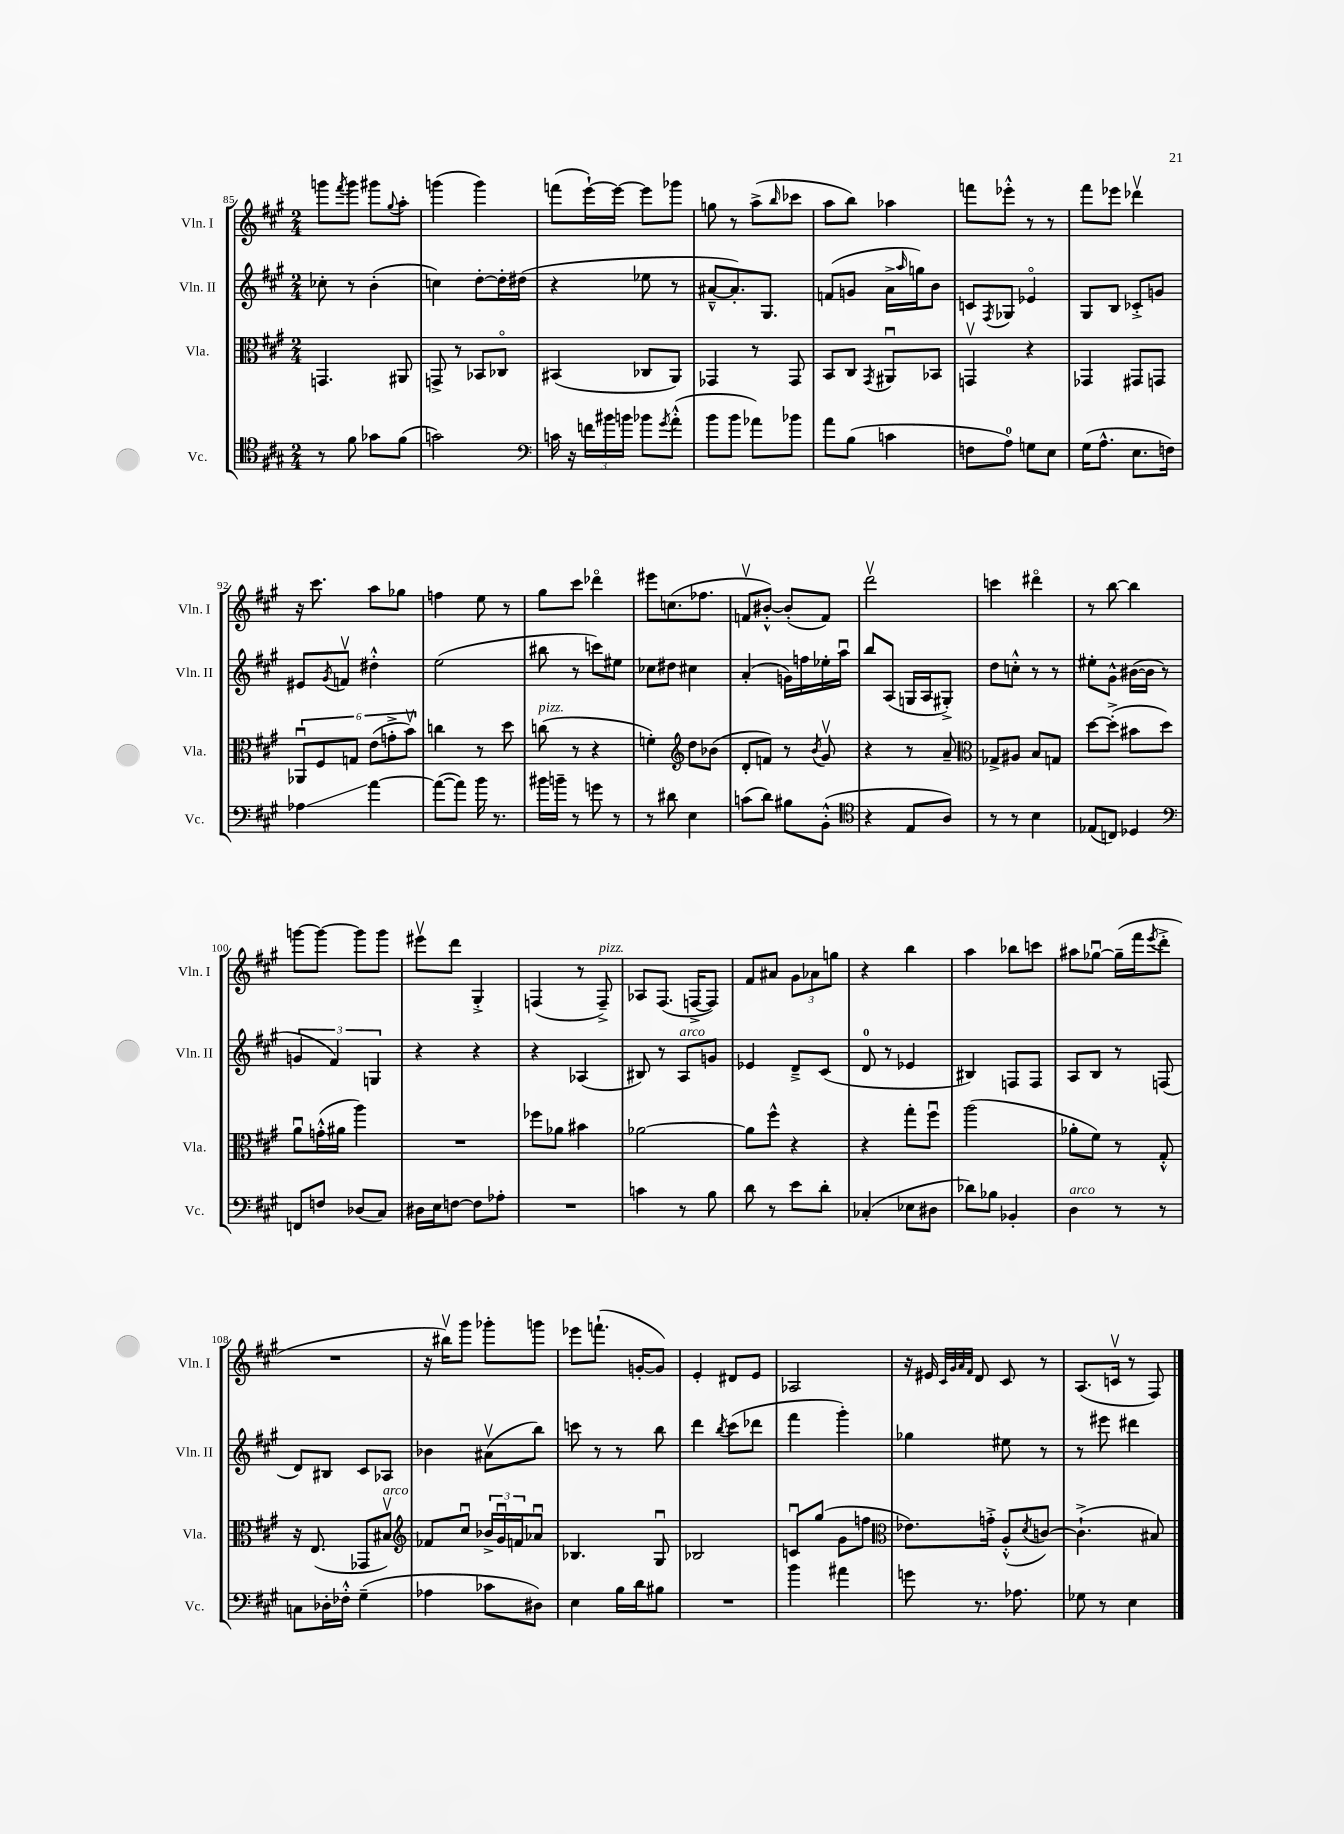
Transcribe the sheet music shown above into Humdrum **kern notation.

**kern	**kern	**kern	**kern
*staff4	*staff3	*staff2	*staff1
*clefC4	*clefC3	*clefG2	*clefG2
*k[f#c#g#]	*k[f#c#g#]	*k[f#c#g#]	*k[f#c#g#]
*M2/4	*M2/4	*M2/4	*M2/4
8r	4.GG	8cc-'	8ggg
.	.	.	8qfff#
8f#	.	8r	8ggg
8g-	.	(4b'	8ggg#
.	.	.	8qqgg#
(8f#	8AA#	.	8aa'
=	=	=	=
2g)	8GG^	4cc)	(4ggg
.	8r	.	.
.	8BB-	[8dd'	4ggg)
.	8C-o	16dd']	.
.	.	(16dd#	.
=	=	=	=
*clefF4	*	*	*
16c	(4BB#	4r	(8fff
16r	.	.	.
24f	.	.	[16eee`)
24b#	.	.	.
.	.	.	16eee_
24b	.	.	.
8b-	8C-	8ee-	8eee]
8qg#	.	.	.
(8a'^^	8AA)	8r	8ggg-
=	=	=	=
8b	4GG-	[8a#~^^	8gg
8b	.	8.a#'])	8r
8a-)	8r	.	(8aa^
.	.	8.G#	.
.	.	.	16qqbb
8b-	8GG-	.	8ccc-
=	=	=	=
8a	8BB	(8f	8aa
(8B	8C#	8g	8bb)
.	8qGG#	.	.
4c	8AA#u	16a^	4aa-
.	.	16qqaa	.
.	.	16gg)	.
.	8BB-	8b	.
=	=	=	=
8F	4GGv	8c	8fff
.	.	8qF#	.
8A)	.	8G-	8eee-'^^
8G	4r	4e-o	8r
8E	.	.	8r
=	=	=	=
(16G#	4GG-	8G#	8fff#
8.A^^	.	.	.
.	.	8B	8eee-
8.E	8GG#	8c-'^	4ddd-v
.	8GG	8g	.
16F)	.	.	.
=	=	=	=
4A-	12AA-u	8e#	16r
.	.	.	8.ccc#
.	12F#	.	.
.	.	8qg#	.
.	.	8fv	.
.	12G	.	.
[4a	(12e	4dd#'^^	8aa
.	12g'^	.	.
.	.	.	8gg-
.	12bv)	.	.
=	=	=	=
(8a_	4cc	(2ee	4ff
8a])	.	.	.
16b	8r	.	8ee
8.r	.	.	.
.	8dd	.	8r
=	=	=	=
16b#	(8cc	8bb#	8gg#
16b~	.	.	.
8r	8r	8r	8ccc#
8g	4r	8ccc)	4ddd-o
8r	.	8ee#	.
=	=	=	=
8r	4f')	8cc-	8eee#
8d#	.	8dd#	(8.cc
*	*clefG2	*	*
4E	8dd	4cc#	.
.	.	.	8.ff-
.	(8b-	.	.
=	=	=	=
(8c	8d'	(4a'	8fv
8d)	8f)	.	[8b#'^^)
8B#	8r	16g)	(8b#']
.	.	16ff	.
.	8qb	.	.
(8BB'^^	8g#v	16ee-'	8f)
.	.	16aau	.
=	=	=	=
*clefC4	*	*	*
4r	4r	8bb	2dddv
.	.	(8A	.
8E	8r	16G	.
.	.	16A	.
8A)	8a~	8G#'^)	.
=	=	=	=
*	*clefC3	*	*
8r	8G-^	8dd	4ccc
8r	8A#	8cc'^^	.
4B	8B	8r	4ddd#o
.	8G	8r	.
=	=	=	=
(8E-	[8dd	8ee#'	8r
8C)	(8dd'^]	8g#^^	[8bb
4D-	8b#	([16b#	4bb]
.	.	16b#]	.
.	8dd)	8r	.
=	=	=	=
*clefF4	*	*	*
8FF	8au	6g	[8ggg
8F	(16g'^^	.	8ggg_
.	.	6f#)	.
.	16a#	.	.
(8D-	4aa)	.	8ggg]
.	.	6G	.
8C#)	.	.	8ggg
=	=	=	=
16D#	2r	4r	8eee#v
16E	.	.	.
[8F	.	.	8ddd
8F]	.	4r	4G#'^
8A-'	.	.	.
=	=	=	=
2r	8ff-	4r	(4F
.	8a-	.	.
.	4b#	(4A-	8r
.	.	.	8F~^)
=	=	=	=
4c	[2a-	8B#)	8A-
.	.	8r	(8.F#
8r	.	8A	.
.	.	.	[16F^
8B	.	8g	8F])
=	=	=	=
8d	8a-]	4e-	8f#
8r	8ff#^^	.	8a#
8e	4r	8d~^	12g#
.	.	.	12a-
8d'	.	(8c#	.
.	.	.	12gg
=	=	=	=
(4C-'	4r	8d	4r
.	.	8r	.
8E-	8gg#'	4e-	4bb
8D#	8ff#u	.	.
=	=	=	=
8d-)	(2aa	4B#)	4aa
8B-	.	.	.
4BB-'	.	8F	8bb-
.	.	8F	8ccc
=	=	=	=
4D	8a-'	8A	8aa#
.	8f#)	8B	[8gg-u
8r	8r	8r	(16gg-~]
.	.	.	16fff#
.	.	.	8qeee
8r	8G#'^^	(8F	8ddd'^
=	=	=	=
8C	16r	8d)	2r
.	(8.E	.	.
16D-'	.	8B#	.
16F-'^^	.	.	.
(4G#~	8GG-	8c#	.
.	8B#v)	8A-	.
=	=	=	=
*	*clefG2	*	*
4A-	8f-	4b-	16r
.	.	.	16bb#v)
.	8cc#u	.	8ggg#
8c-	24b-^	(8a#v	8ggg-'
.	24g#u	.	.
.	24f	.	.
8D#)	8a-u	8bb)	8ggg
=	=	=	=
4E	4.B-	8ccc	8eee-
.	.	8r	(8.fff`
16B	.	8r	.
16d	.	.	[16g'
8B#	8G#u	8bb	8g])
=	=	=	=
2r	2B-	4ddd	4e'
.	.	8qbb	.
.	.	(8ccc#	8d#
.	.	8ddd-	8e
=	=	=	=
4b	8cu	4fff#	2A-
.	(8gg#	.	.
4a#	8g#	4ggg#')	.
.	8ff	.	.
=	=	=	=
*	*clefC3	*	*
8g	8.e-)	4gg-	16r
.	.	.	16e#
.	.	.	32qqc#
.	.	.	32qqg#
.	.	.	32qqa
.	.	.	32qqf#
8.r	.	.	8d
.	16g'^	.	.
.	(8A'^^	8ee#	8c#
8.A-	.	.	.
.	8qd	.	.
.	[8c)	8r	8r
=	=	=	=
8G-	(4.c`^]	8r	(8.A
8r	.	8eee#	.
.	.	.	16cv
4E	.	4ddd#	8r
.	8B#)	.	8F#)
==	==	==	==
*-	*-	*-	*-
